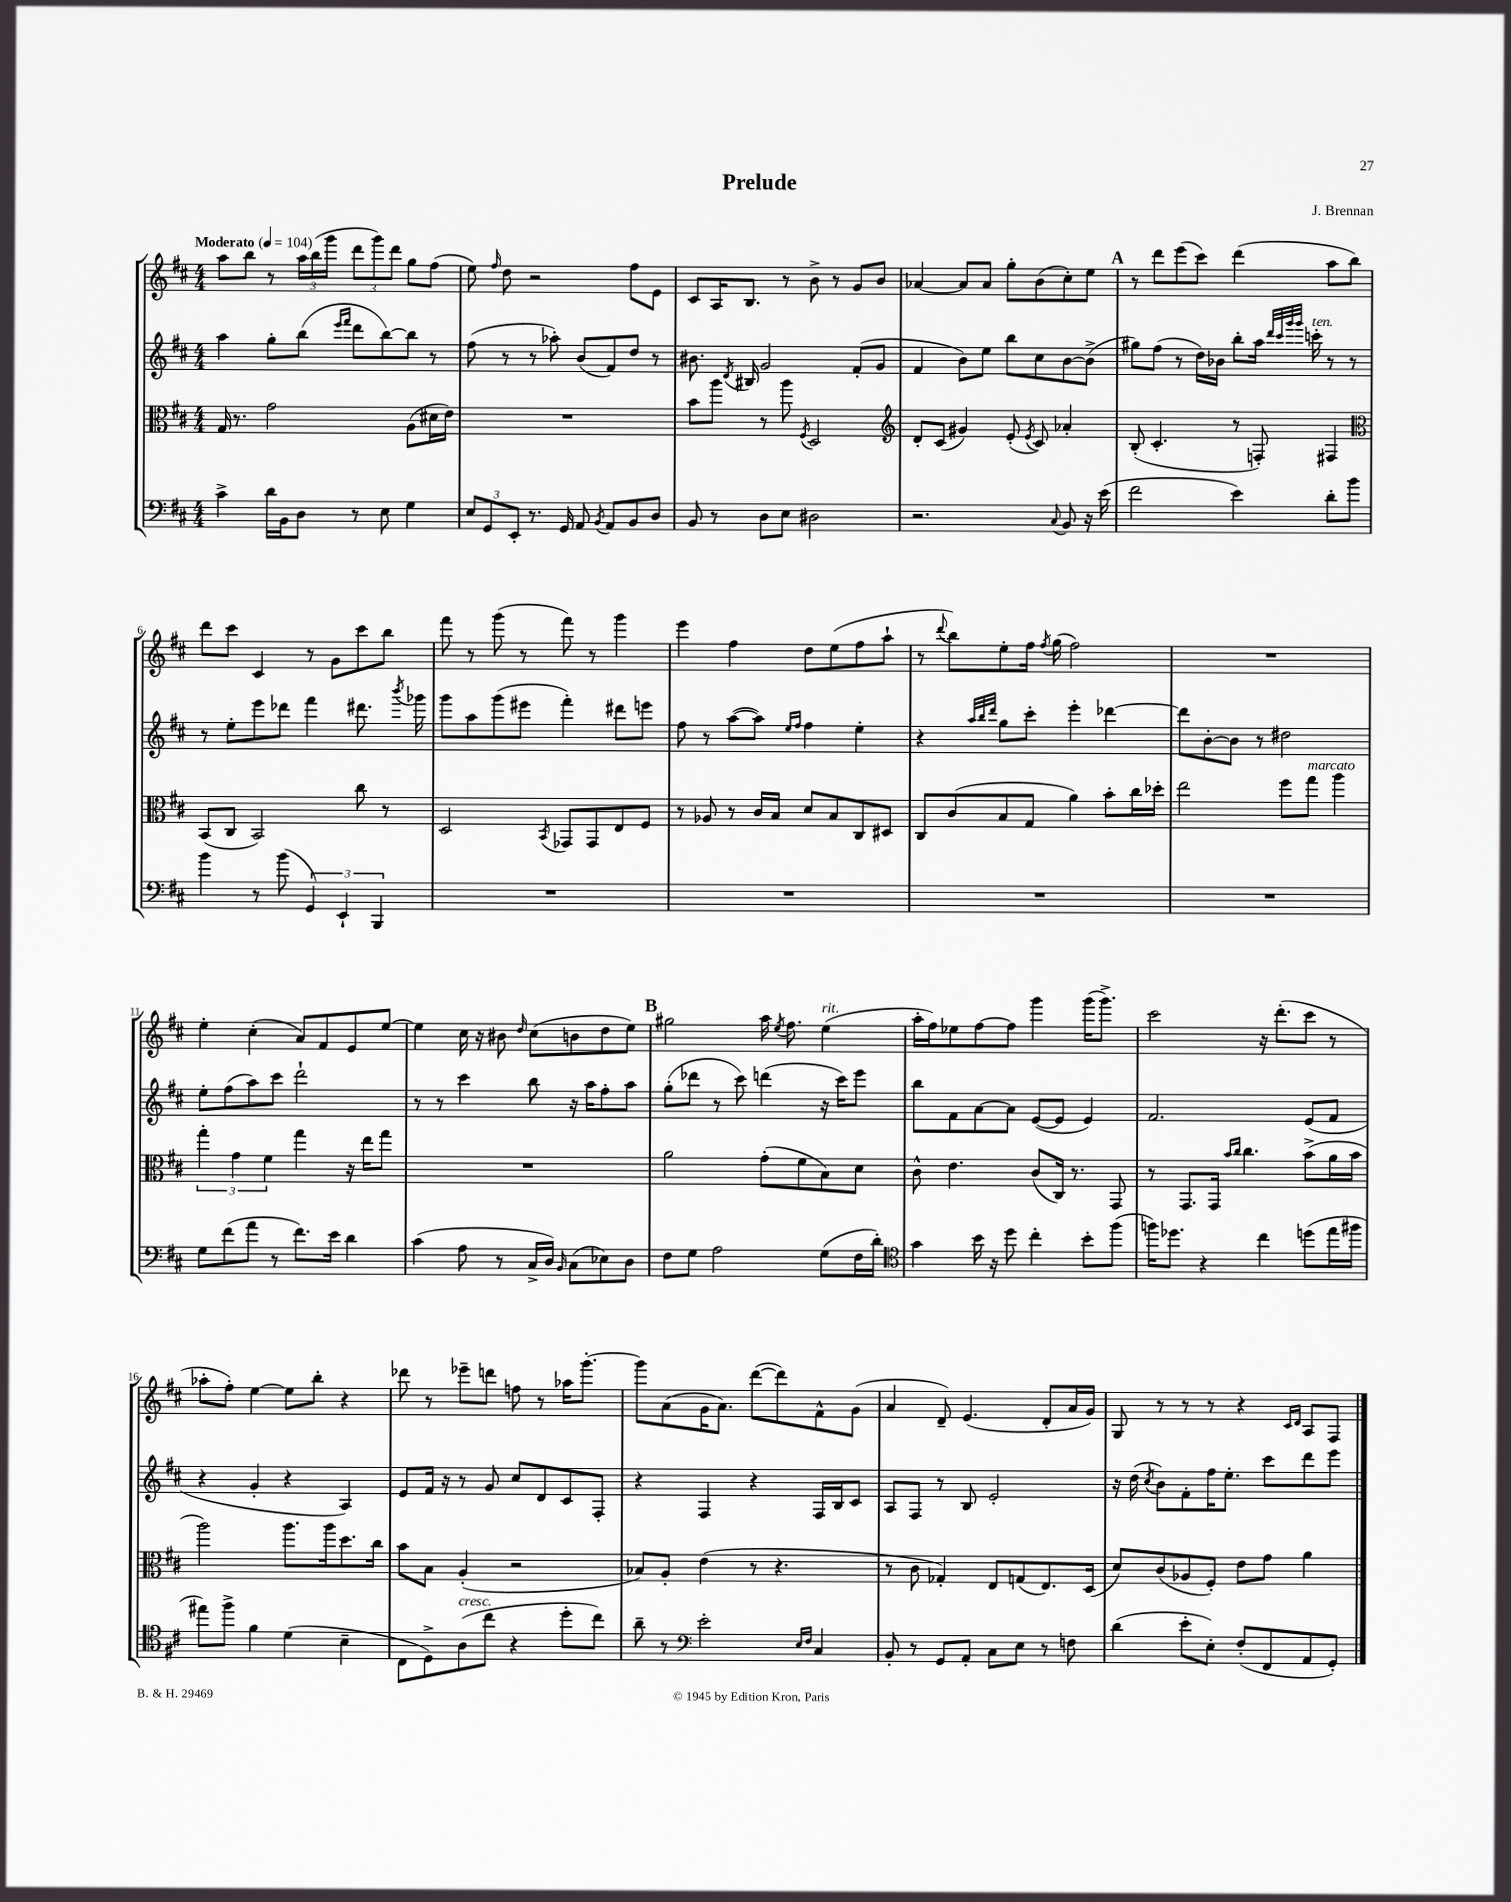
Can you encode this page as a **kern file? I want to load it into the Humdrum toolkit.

**kern	**kern	**kern	**kern
*staff4	*staff3	*staff2	*staff1
*clefF4	*clefC3	*clefG2	*clefG2
*k[f#c#]	*k[f#c#]	*k[f#c#]	*k[f#c#]
*M4/4	*M4/4	*M4/4	*M4/4
*MM104	*MM104	*MM104	*MM104
4c#^\	16G/	4aa\	8aa\L
.	8.r	.	.
.	.	.	8bb\J
16d\LL	2g\	8gg'\L	8r
16BB\J	.	.	.
8D\J	.	(8bb\J	24aa\LL
.	.	.	(24bb\
.	.	.	24ggg\JJ
.	.	16qqeee/LL	.
.	.	16qqfff#/JJ	.
8r	.	8ddd\L	12ddd\L
.	.	.	12ggg\)
8E\	.	[8bb\)	.
.	.	.	12ddd\J
4G\	(8A\L	8bb\]J	8gg\L
.	16d#\L	8r	(8ff#\J
.	16e\JJ)	.	.
=	=	=	=
12E/L	1r	(8ff#\	8ee\)
12GG/	.	.	.
.	.	.	16qqff#/
.	.	8r	8dd\
12EE'/J	.	.	.
8.r	.	8r	2r
.	.	8aa-'\)	.
16GG/	.	.	.
8AA/	.	(8b/L	.
8qBB/	.	.	.
8AA/L	.	8f#/)	.
8BB/	.	8dd/J	8ff#\L
8D/J	.	8r	8e\J
=	=	=	=
8BB/	8b\L	8.b#\	8c#/L
8r	8aa\J	.	16A/K
.	.	8qd/	.
.	.	16B#/	8.B/J
8D\L	8r	2g/	.
8E\J	8aa\	.	8r
.	8qF#/	.	.
2D#\	2D/	.	8b^\
.	.	.	8r
.	.	(8f#'/L	8g/L
.	.	8g/J	8b/J
=	=	=	=
*	*clefG2	*	*
2.r	8d'/L	4f#/	[4a-/
.	(8c#/J	.	.
.	4g#/)	8b\L)	8a-/]L
.	.	8ee\J	8a-/J
.	(8e'/	8bb\L	8gg'\L
.	8qe/	.	.
.	8c#/)	8cc#\	(8b\
8qqC#/	.	.	.
8BB/	4a-'/	[8b\	8cc#'\)
16r	.	(8b^\]J	8ee\J
(16e\	.	.	.
=	=	=	=
2f#\	(8B'/	8gg#\L)	8r
.	4.c#'/	(8ff#\J	8ddd\L
.	.	8r	(8eee\
.	.	16dd\LL)	8ccc#\J)
.	.	16b-\JJ	.
4e\)	8r	8bb'\L	(4ddd\
.	8F'/)	16aa\Jk	.
.	.	32qqddd/LLL	.
.	.	32qqccc#/	.
.	.	32qqggg/	.
.	.	32qqggg/JJJ	.
.	.	16ccc'\	.
8d'\L	4F#/	8r	8aa\L
8b\J	.	8r	8bb\J)
=	=	=	=
*	*clefC3	*	*
4b\	(8BB/L	8r	8ddd\L
.	8C#/J	8ee'\L	8ccc#\J
8r	2BB/)	8eee\	4c#/
(8b\	.	8ddd-\J	.
6GG/)	.	4fff#\	8r
.	.	.	8g\L
6EE`/	.	.	.
.	8cc#\	8.ddd#\	8ccc#\
6BBB/	.	.	.
.	8r	.	8bb\J
.	.	8qbbb/	.
.	.	16ggg-\	.
=	=	=	=
1r	2D/	8ggg\L	8fff#\
.	.	8aa\	8r
.	.	(8ggg\	(8ggg\
.	.	8eee#\J	8r
.	8qBB/	.	.
.	8GG-/L	4fff#'\)	8fff#\)
.	8GG-/	.	8r
.	8E/	8ddd#\L	4ggg\
.	8F#/J	8eee\J	.
=	=	=	=
1r	8r	8ff#\	4eee\
.	8A-/	8r	.
.	8r	([8aa\L	4ff#\
.	16c#/LL	8aa\]J)	.
.	16B/JJ	.	.
.	.	16qqee/LL	.
.	.	16qqff#/JJ	.
.	8d/L	4ff#\	8dd\L
.	8B/	.	(8ee\
.	8C#/	4ee'\	8ff#\
.	8D#/J	.	8aa`\J
=	=	=	=
1r	8C#/L	4r	8r
.	.	.	8qqddd/
.	(8c#/	.	8bb\L)
.	.	32qqaa/LLL	.
.	.	32qqbb/	.
.	.	32qqddd/JJJ	.
.	8B/	8gg\L	8ee'\
.	8G/J	8ccc#'\J	16ff#\Jk
.	.	.	8qff#/
.	.	.	(16gg\
.	4a\)	4eee'\	2ff#\)
.	8b'\L	[4ddd-\	.
.	16cc#\L	.	.
.	16dd-'\JJ	.	.
=	=	=	=
1r	2ee\	8ddd-\]L	1r
.	.	[8b'\	.
.	.	8b\]J	.
.	.	8r	.
.	8ff#\L	2dd#\	.
.	8gg\J	.	.
.	4aa\	.	.
=	=	=	=
8G\L	6gg'\	8ee'\L	4ee'\
(8f#\	.	(8ff#\	.
.	6g\	.	.
8a\J	.	8aa\)	(4cc#'\
.	6f#\	.	.
8r	.	8ccc#\J	.
8.f#\L)	4gg\	2ddd`\	8a/L)
.	.	.	8f#/
16e\Jk	.	.	.
4d\	16r	.	8e/
.	16ee\LK	.	.
.	8gg\J	.	[8ee/J
=	=	=	=
(4c#\	1r	8r	4ee\]
.	.	8r	.
8A\	.	4ccc#\	16cc#\
.	.	.	16r
8r	.	.	8b#\
.	.	.	16qqdd/
16C#^/LL	.	8bb\	(8cc#\L
16D/JJ)	.	.	.
16qqBB/	.	.	.
(8C#\L	.	16r	8b\
.	.	16aa\LK	.
8E-\)	.	8ff#'\	8dd\
8D\J	.	8aa\J	8ee\J)
=	=	=	=
8F#\L	2a\	(8gg'\L	2gg#\
8G\J	.	8ddd-\J	.
2A\	.	8r	.
.	.	8ccc#\)	.
.	(8g'\L	(4ddd\	16aa\
.	.	.	8qee/
.	.	.	8.ff#\
.	8f#\	.	.
(8G\L	8B\)	16r	(4ee\
.	.	16ccc#\LK)	.
16F#\L	8d\J	8eee\J	.
16d'\JJ)	.	.	.
=	=	=	=
*clefC4	*	*	*
4g\	8c#^^\	8bb\L	16aa'\LL
.	.	.	16ff#\J)
.	4.e\	8f#\	8ee-\
16b\	.	[8a\	[8ff#\
16r	.	.	.
8dd\	.	8a\]J	8ff#\]J
4cc#'\	(8c#/L	([8e/L	4ggg\
.	16C#/Jk)	8e/]J	.
.	8.r	.	.
8b'\L	.	4e/)	(16ggg\LK
.	.	.	8.ggg^\J)
(8ff#\J	8GG/	.	.
=	=	=	=
16ff\LK)	8r	2.f#/	2ccc#\
8.dd-\J	.	.	.
.	8.GG/L	.	.
4r	.	.	.
.	16GG/Jk	.	.
.	16qqb/LL	.	.
.	16qqcc#/JJ	.	.
.	4.cc#\	.	.
4cc#\	.	.	16r
.	.	.	(8.ddd'\L
(8dd\L	(8b^\L	(8e/L	8ccc#\J
16ee\L	16a\L	8f#/J	8r
16ff#\JJ	16b\JJ	.	.
=	=	=	=
8ee#\L)	2aa\)	4r	8aa-'\L
8ff#^\J	.	.	8ff#'\J)
4f#\	.	4g'/	[4ee\
(4d\	8.aa\L	4r	8ee\]L
.	.	.	8bb'\J
.	16aa\k	.	.
4B~\	8.dd\	4A/)	4r
.	16cc#\Jk	.	.
=	=	=	=
8C#\L	8b\L	8e/L	8ddd-\
8D^\)	8B\J	16f#/Jk	8r
.	.	16r	.
(8A\	(4A'/	8r	8eee-~\L
8cc#\J	.	8g/	8ddd\J
4r	2r	8cc#/L	8ff\
.	.	8d/	8r
8dd'\L	.	8c#/	16aa-\LK
.	.	.	[8.ggg'\J
8cc#\J)	.	8F#'/J	.
=	=	=	=
8a~\	8B-/L)	4r	8ggg\]L
8r	8A'/J	.	(8a\
*clefF4	*	*	*
2e'\	(4e\	4F#/	16g\K
.	.	.	8.a\J)
.	8r	4r	([8ddd\L
.	4.r	.	8ddd\])
16qqE/LL	.	.	.
16qqF#/JJ	.	.	.
4C#/	.	16F#/LL	8f#^^\
.	.	16B/J	.
.	.	8c#/J	(8g\J
=	=	=	=
8BB'/	8r	8A/L	4a/
8r	8c#\	8F#/J	.
8GG/L	4G-'/)	8r	8d~/)
8AA'/J	.	8B/	(4.e/
8C#\L	8E/L	2e'/	.
8E\J	(8G/	.	.
8r	8.E/)	.	8d'/L
8F\	.	.	16a/L
.	(16D/Jk	.	16g/JJ)
=	=	=	=
(4d\	8d/L)	16r	8G/
.	.	(16dd\	.
.	.	8qcc#/	.
.	(8c#/	8b\L)	8r
8e'\L	8A-/	8f#'\	8r
8E'\J)	8F#'/J)	16ff#\K	8r
.	.	8.ee'\J	.
(8F#'/L	8e\L	.	4r
8FF#/	8g\J	8ccc#\L	.
.	.	.	16qqc#/LL
.	.	.	16qqd/JJ
8AA/	4a\	8ddd\	8A/L
8GG'/J)	.	8eee\J	8F#/J
==	==	==	==
*-	*-	*-	*-
